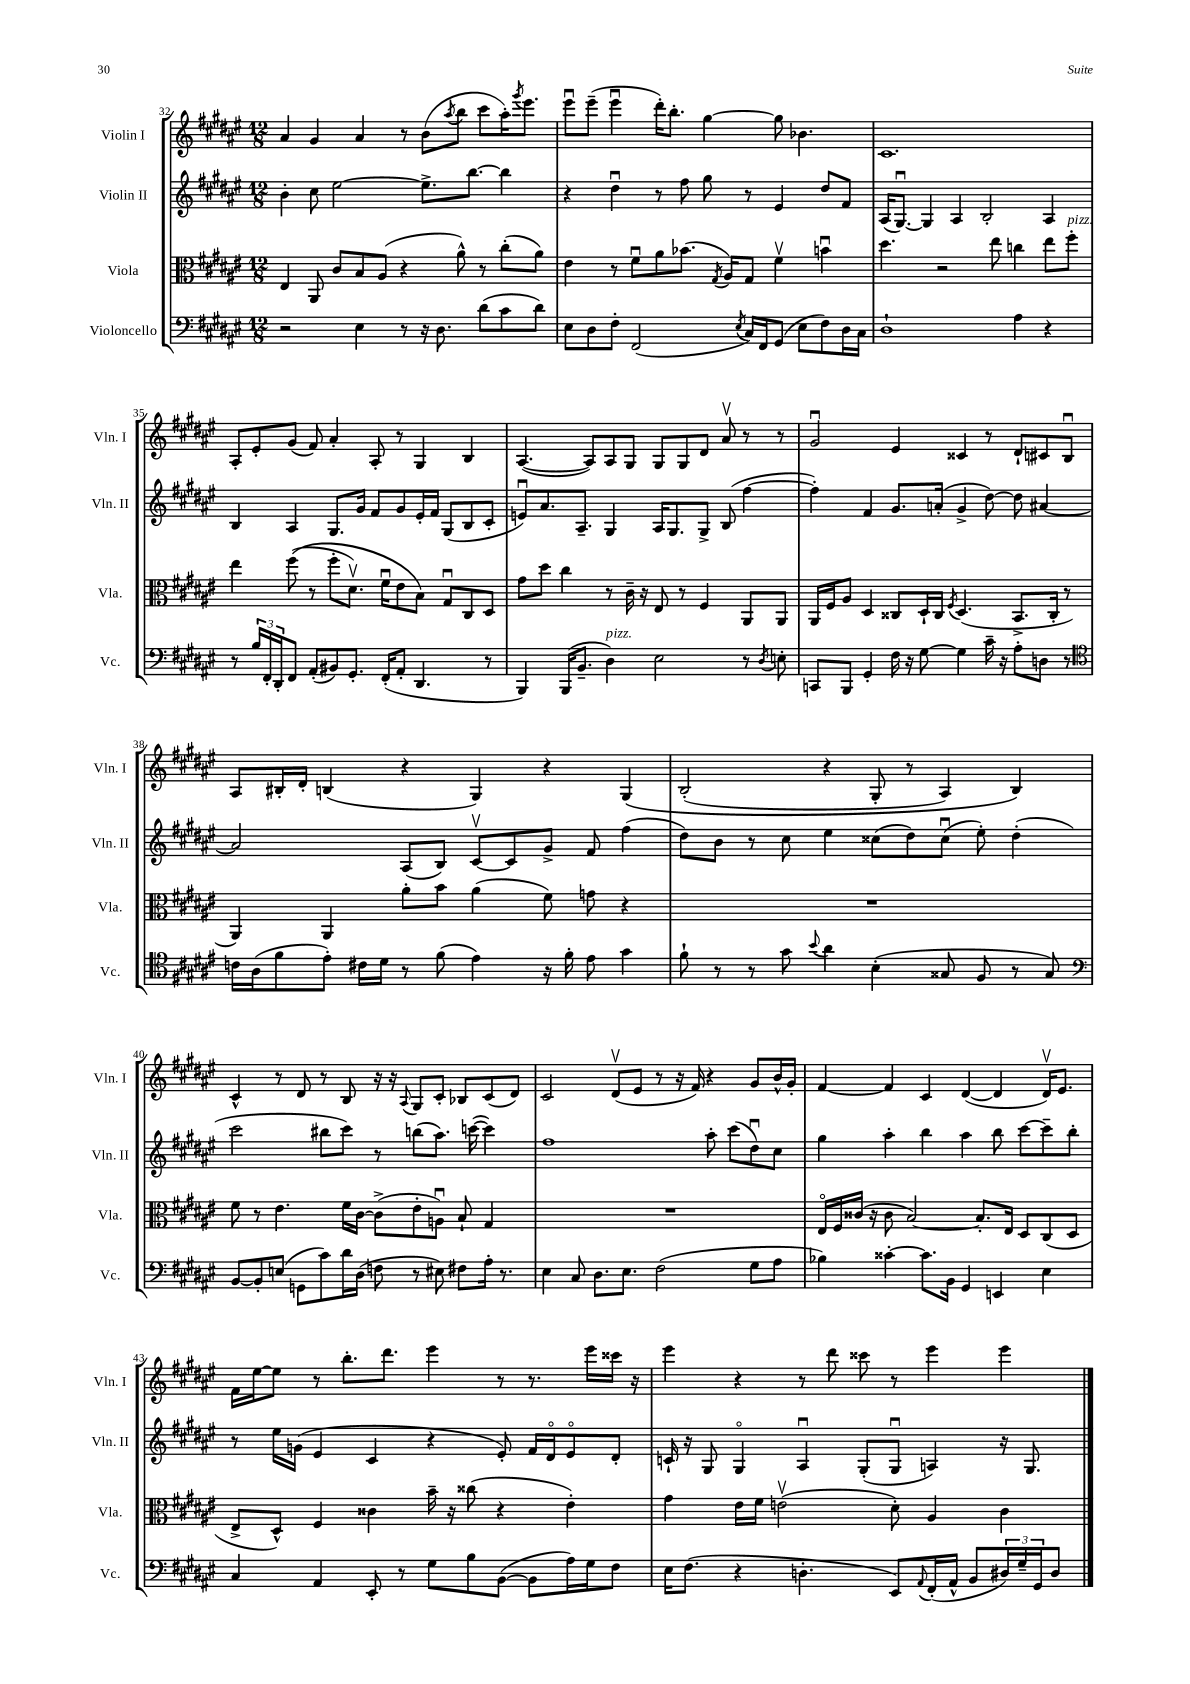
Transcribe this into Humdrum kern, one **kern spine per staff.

**kern	**kern	**kern	**kern
*part4	*part3	*part2	*part1
*staff4	*staff3	*staff2	*staff1
*I"Violoncello	*I"Viola	*I"Violin II	*I"Violin I
*I'Vc.	*I'Vla.	*I'Vln. II	*I'Vln. I
*clefF4	*clefC3	*clefG2	*clefG2
*k[f#c#g#d#a#e#]	*k[f#c#g#d#a#e#]	*k[f#c#g#d#a#e#]	*k[f#c#g#d#a#e#]
*M12/8	*M12/8	*M12/8	*M12/8
=32	=32	=32	=32
2r	4E#/	4b'\	4a#/
.	8AA#/	8cc#\	4g#/
.	8c#/L	[2ee#\	.
4E#\	8B/	.	4a#/
.	(8A#/J	.	.
8r	4r	.	8r
16r	.	8.ee#^\L]	(8b\L
8.D#\	.	.	.
.	.	.	8qaa#/
.	8a#^^\)	.	8bb\J
.	.	[8.bb\J	.
(8d#\L	8r	.	8ccc#\L
8c#\	(8cc#'\L	4bb\]	16aa#'\K)
.	.	.	8qggg#/
.	.	.	8.eee#\J
8d#\J)	8a#\J)	.	.
=33	=33	=33	=33
8E#\L	4e#\	4r	8eee#u\L
8D#\	.	.	(8eee#~\J
8F#'\J	8r	4dd#u\	4eee#u\
(2FF#/	8f#u\L	.	.
.	8a#\	8r	16ddd#'\KL)
.	.	.	8.bb'\J
.	(8.b-X\J	8ff#\	.
.	.	8gg#\	[4gg#\
.	8qG#/	.	.
.	16A#/KL)	.	.
8qE#/	.	.	.
16C#/LL)	8G#/J	8r	.
16FF#/J	.	.	.
(8GG#/J	4f#v\	4e#/	8gg#\]
8E#\L	.	.	4.b-X\
8F#\)	4bnu\	8dd#/L	.
16D#\L	.	8f#/J	.
16C#\JJ	.	.	.
=34	=34	=34	=34
1D#`	4.dd#\	(16A#/KL	1.c#
.	.	[8.G#u/J)	.
.	.	4G#/]	.
.	2r	.	.
.	.	4A#/	.
.	.	2B'/	.
.	8ee#\	.	.
4A#\	4ccn\	.	.
4r	8ee#\L	4A#/	.
!	!LO:TX:a:i:t=pizz.	!	!
.	8ff#'\J	.	.
!!LO:LB:g=z
=35	=35	=35	=35
8r	4ee#\	4B/	8A#'/L
24B/LL	.	.	8e#'/
24FF#'/	.	.	.
24DD#'/J	.	.	.
8FF#/J	((8ff#\	4A#/	(8g#/J
(8AA#'/L	8r	.	8f#/)
8BB#X/)	8ff#'\L	8.G#/L	4a#'/
8.GG#'/J	8.d#v\J)	.	.
.	.	16g#/Jk	.
.	.	8f#/L	8A#'/
(16FF#'/KL	16f#u\KL	.	.
8AA#'/J	8e#\	8g#/	8r
4.DD#/	8B\J)	16e#'/L	4G#/
.	.	16f#/JJ	.
.	8G#u/L	(8G#/L	.
.	8C#/	8B/	4B/
8r	8D#/J	8c#'/J	.
=36	=36	=36	=36
4BBB/)	8g#\L	8enu/L)	([4.A#/
.	8dd#\J	8.a#/	.
(16BBB/KL	4cc#\	.	.
8.BB~/J	.	8.A#~/J	.
.	.	.	8A#/L])
!LO:TX:a:i:t=pizz.	!	!	!
4D#\)	8r	4G#/	8A#/
.	16c#~\	.	8G#/J
.	16r	.	.
2E#\	8E#/	16A#/KL	8G#/L
.	.	8.G#/	.
.	8r	.	8G#/
.	4F#/	8G#^/J	8d#/J
.	.	(8B/	8a#v/
8r	8AA#/L	[4ff#\	8r
8qD#/	.	.	.
8En'\	8AA#/J	.	8r
=37	=37	=37	=37
8CCn/L	16AA#/LL	4ff#'\])	2g#u/
.	16F#/J	.	.
8BBB/J	8A#/J	.	.
4GG#'/	4D#/	4f#/	.
16F#\	8C##X/L	8.g#/L	4e#/
16r	.	.	.
[8G#\	16D#`/L	.	.
.	16C##/JJ	(16an'/Jk	.
.	8qF#/	.	.
4G#\]	(4.D#/	4g#^/	4c##X/
16c#~\	.	[8dd#\)	8r
16r	.	.	.
8A#'\L	8.BB^/L	8dd#\]	8d#`/L
8Dn\J	.	[4a#X/	8c#X/
.	16C##'/Jk	.	.
8r	8r	.	8Bu/J
!!LO:LB:g=z
=38	=38	=38	=38
*clefC4	*	*	*
16cn\LL	4AA#/)	2a#/]	8A#/L
(16A#\J	.	.	.
8f#\	.	.	16B#X'/L
.	.	.	16d#'/JJ
8e#'\J)	4AA#/	.	(4Bn/
16c#X\LL	.	.	.
16d#\JJ	.	.	.
8r	8a#'\L	(8A#/L	4r
(8f#\	8b\J	8B/J)	.
4e#\)	(4a#\	[8c#v/L	4G#/)
.	.	8c#/]	.
16r	8f#\)	8g#^/J	4r
16f#'\	.	.	.
8e#\	8gn\	8f#/	.
4g#\	4r	(4ff#\	(4G#/
=39	=39	=39	=39
8f#`\	1.r	8dd#\L)	(2B'/
8r	.	8b\J	.
8r	.	8r	.
8g#\	.	8cc#\	.
8qqb/	.	.	.
4a#\	.	4ee#\	4r
(4B'\	.	(8cc##X\L	8G#'/
.	.	8dd#\)	8r
8G##X/	.	(8cc##u\J	4A#/)
8F#/	.	8ee#'\)	.
8r	.	(4dd#'\	4B/)
8G##/)	.	.	.
!!LO:LB:g=z
=40	=40	=40	=40
*clefF4	*	*	*
[8BB/L	8f#\	2ccc#\	4c#^^/
8BB'/]	8r	.	.
(8En/J	4.e#\	.	8r
8GGn\L	.	.	8d#/
8c#\)	.	8bb#X\L	8r
16d#\L	16f#\LL	8ccc#\J)	8B/
(16D#\JJ	[16c#\JJ	.	.
8Fn\	(8c#^\L]	8r	16r
.	.	.	16r
.	.	.	8qqA#/
8r	8e#'\	(8bbn\L	8G#/L
8E#X\)	8Anu\J)	8.aa#\J)	8c#'/J
8F#X\L	8B`/	.	8B-X/L
.	.	([16cccn\	.
16A#'\Jk	4G#/	4ccc\])	(8c#/
8.r	.	.	.
.	.	.	8d#/J)
=41	=41	=41	=41
4E#\	1.r	1ff#	2c#/
8C#/	.	.	.
8.D#\L	.	.	.
.	.	.	(8d#v/L
8.E#\J	.	.	.
.	.	.	8e#/J
(2F#\	.	.	8r
.	.	.	16r
.	.	.	16f#/)
.	.	8aa#'\	4r
.	.	(8ccc#\L	.
8G#\L	.	8dd#u\)	8g#/L
8A#\J	.	8cc#\J	16b^^/L
.	.	.	16g#'/JJ
=42	=42	=42	=42
4B-X\)	16E#/LL	4gg#\	[4f#/
.	16F#/	.	.
.	(16c##X/JJ	.	.
.	16r	.	.
[4c##X'\	8c##\	4aa#'\	4f#/]
.	[2B/)	.	.
8.c##\L]	.	4bb\	4c#/
16BB\Jk	.	.	.
4GG#/	.	4aa#\	([4d#/
.	8.B'/L]	.	.
4EEn/	.	8bb\	4d#/]
.	16E#/Jk	.	.
.	8D#/L	[8ccc#\L	.
4E#\	(8C#/	8ccc#~\]	16d#v/KL)
.	.	.	8.e#/J
.	8D#/J	8bb'\J	.
!!LO:LB:g=z
=43	=43	=43	=43
4C#/	8E#^/L	8r	16f#\LL
.	.	.	[16ee#\J
.	8D#^^/J)	16ee#\LL	8ee#\J]
.	.	(16gn\JJ	.
4AA#/	4F#/	4e#/	8r
.	.	.	8.bb'\L
8EE#'/	4c##X\	4c#/	.
.	.	.	8.ddd#\J
8r	.	.	.
8G#\L	16b~\	4r	4eee#\
.	16r	.	.
8B\	(8cc##X\	.	.
([8BB\J	4r	8e#'/)	8r
8BB\L]	.	16f#/LL	8.r
.	.	16d#/J	.
16A#\L)	4e#'\)	8e#/	.
16G#\J	.	.	16eee#\LL
8F#\J	.	8d#'/J	16ccc##X\JJ
.	.	.	16r
=44	=44	=44	=44
16E#\KL	4g#\	16cn`/	4eee#\
(8.F#\J	.	16r	.
.	.	8G#/	.
4r	16e#\LL	4G#/	4r
.	16f#\JJ	.	.
.	(2env\	.	.
4.Dn'\	.	4A#u/	8r
.	.	.	8ddd#\
.	.	(8G#'/L	8ccc##X\
8EE#/L)	8d#'\)	8G#u/J	8r
8qqAA#/	.	.	.
(16FF#'/L	4A#/	4An/)	4eee#\
16AA#^^/JJ	.	.	.
8BB/L	.	.	.
24D#X/L)	4c#\	16r	4eee#\
24G#~/	.	.	.
.	.	8.G#/	.
24GG#/J	.	.	.
8D#/J	.	.	.
==	==	==	==
*-	*-	*-	*-
